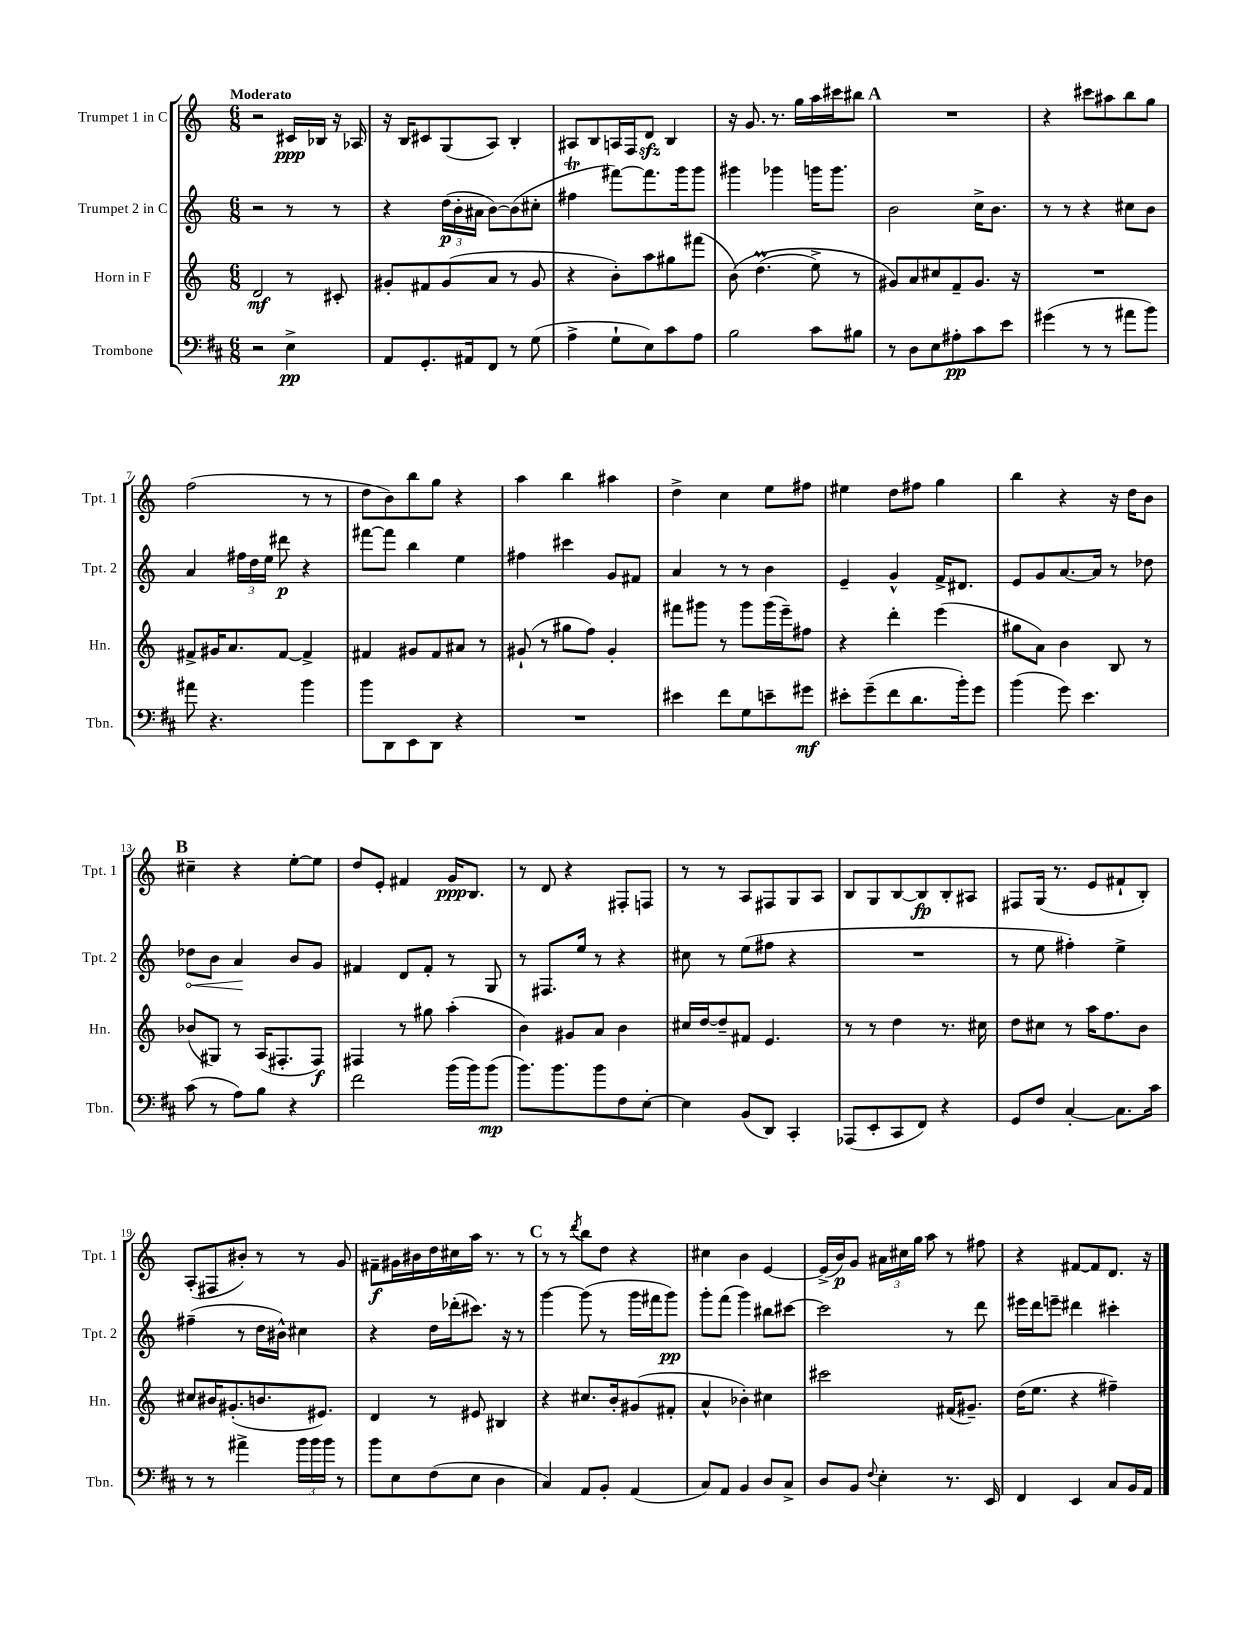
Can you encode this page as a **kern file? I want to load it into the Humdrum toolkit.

**kern	**kern	**kern	**kern
*staff4	*staff3	*staff2	*staff1
*clefF4	*clefG2	*clefG2	*clefG2
*k[f#c#]	*k[]	*k[]	*k[]
*M6/8	*M6/8	*M6/8	*M6/8
2r	2d	2r	2r
4E^	8r	8r	16c#
.	.	.	16B-
.	8c#'	8r	16r
.	.	.	16A-
=	=	=	=
8AA	8g#'	4r	16r
.	.	.	16B
8.GG'	8f#	.	8c#
.	(8g#	(24dd	(8G
.	.	24b'	.
16AA#	.	.	.
.	.	24a#	.
8FF#	8a	[8b)	8A)
8r	8r	(8b]	4B'
(8G	8g#	8cc#'	.
=	=	=	=
4A^	4r	4ff#	8A#
.	.	.	8B
8G`	8b')	[8fff#)	16A
.	.	.	16F
8E)	8aa	8.fff#]	8d
8c#	8gg#	.	4B
.	.	16ggg	.
8A	(8fff#	8ggg	.
=	=	=	=
2B	&(8b)	4ggg#	16r
.	.	.	8.g
.	(4.dd	.	.
.	.	4ggg-	8.r
.	.	.	16gg
8c#	8ee^)	16ggg	16aa
.	.	8.ggg	16ccc#
8B#	8r	.	8bb#
=	=	=	=
8r	8g#&)	2b	2.r
8D	8a	.	.
8E	8cc#	.	.
8A#'	8f~	.	.
8c#	8.g#	16cc^	.
.	.	8.b	.
8e	.	.	.
.	16r	.	.
=	=	=	=
(4g#	2.r	8r	4r
.	.	8r	.
8r	.	4r	8ccc#
8r	.	.	8aa#
8a#	.	8cc#	8bb
8b)	.	8b	8gg
=	=	=	=
8a#	8f#^	4a	(2ff
4.r	16g#	.	.
.	8.a	.	.
.	.	24ff#	.
.	.	24dd	.
.	.	24ee	.
.	[8f#	8ddd#	.
4b	4f#^]	4r	8r
.	.	.	8r
=	=	=	=
8b	4f#	[8fff#	8dd
8DD	.	8fff#]	8b)
8EE	8g#	4bb	8bb
8DD	8f#	.	8gg
4r	8a#	4ee	4r
.	8r	.	.
=	=	=	=
2.r	(8g#`	4ff#	4aa
.	8r	.	.
.	8gg#	4ccc#	4bb
.	8ff)	.	.
.	4g#'	8g	4aa#
.	.	8f#	.
=	=	=	=
4e#	8fff#	4a	4dd^
.	8ggg#	.	.
8f#	8r	8r	4cc
8G	8ggg#	8r	.
8e~	(16ggg#	4b	8ee
.	16eee~)	.	.
8g#	8ff#	.	8ff#
=	=	=	=
8e#'	4r	4e~	4ee#
(8g~	.	.	.
8f#	4ddd'	4g^^	8dd
8.d	.	.	8ff#
.	(4eee	16f^	4gg
16b')	.	8.d#	.
8g	.	.	.
=	=	=	=
(4b	8gg#	8e	4bb
.	8a)	8g	.
8g)	4b	[8.a	4r
4.e	.	.	.
.	.	16a]	.
.	8B	8r	16r
.	.	.	16dd
.	8r	8dd-	8b
=	=	=	=
(8c#	(8b-	8dd-	4cc#~
8r	8G#)	8b	.
8A)	8r	4a	4r
8B	(16A	.	.
.	8.F#'	.	.
4r	.	8b	[8ee'
.	8F#)	8g	8ee]
=	=	=	=
2f#	4F#	4f#	8dd
.	.	.	8e'
.	8r	8d	4f#
.	8gg#	8f#'	.
(16b	(4aa'	8r	16g
16b)	.	.	8.B
(8b	.	8G	.
=	=	=	=
8.b)	4b)	8r	8r
.	.	8.F#	8d
8.b	.	.	.
.	8g#	.	4r
.	.	16ee	.
8b	8a	8r	.
8F#	4b	4r	8F#'
[8E'	.	.	8F
=	=	=	=
4E]	16cc#	8cc#	8r
.	[16dd	.	.
.	8dd~]	8r	8r
(8BB	8f#	(8ee	8A
8DD)	4.e	8ff#	8F#
4CC#'	.	4r	8G
.	.	.	8A
=	=	=	=
(8AAA-	8r	2.r	8B
8EE'	8r	.	8G
8CC#	4dd	.	[8B
8FF#)	.	.	8B]
4r	8.r	.	8B'
.	.	.	8A#
.	16cc#	.	.
=	=	=	=
8GG	8dd	8r	8F#
8F#	8cc#	8ee	(16G
.	.	.	8.r
[4C#'	8r	4ff#')	.
.	16aa	.	8e
.	8.ff	.	.
8.C#]	.	4ee^	8f#`
.	8b	.	8B')
16c#	.	.	.
=	=	=	=
8r	8cc#	(4ff#~	(8A'
8r	16b#	.	8F#
.	(8.g#'	.	.
4a#^	.	8r	8b#')
.	8.b	16dd	8r
.	.	16b#^^)	.
24b	.	4cc#	8r
24b	.	.	.
.	8.e#)	.	.
24b	.	.	.
8r	.	.	8g
=	=	=	=
8b	4d	4r	8f#~
8E	.	.	16g#
.	.	.	16b#
(8F#	8r	16dd	16dd
.	.	(16ddd-'	16cc#
8E	8e#	8.ccc#)	16aa
.	.	.	8.r
4D	4B#	.	.
.	.	16r	.
.	.	8r	8r
=	=	=	=
4C#)	4r	[4ggg	8r
.	.	.	8r
.	.	.	8qddd
8AA	8.cc#	(8ggg]	8bb
8BB'	.	8r	8dd
.	16b'	.	.
(4AA	(8g#	16ggg	4r
.	.	16fff#	.
.	8f#'	8ggg)	.
=	=	=	=
8C#)	4a^^	8ggg'	4cc#
8AA	.	(8fff	.
4BB	4b-')	4ggg)	4b
8D	4cc#	8bb#	[4e
8C#^	.	[8ccc#	.
=	=	=	=
8D	2ccc#	2ccc#]	(16e^]
.	.	.	16b)
8BB	.	.	8g
8qqF#	.	.	.
4E'	.	.	24a#
.	.	.	24cc#
.	.	.	24gg
.	.	.	8aa
8.r	(16f#	8r	8r
.	8.g#~)	.	.
.	.	8ddd	8ff#
16EE	.	.	.
=	=	=	=
4FF#	(16dd	16eee#	4r
.	8.ee	16ddd	.
.	.	8eee~	.
4EE	4r	4ddd#	[8f#
.	.	.	8f#]
8C#	4ff#~)	4ccc#'	8.d
16BB	.	.	.
16AA	.	.	16r
==	==	==	==
*-	*-	*-	*-
